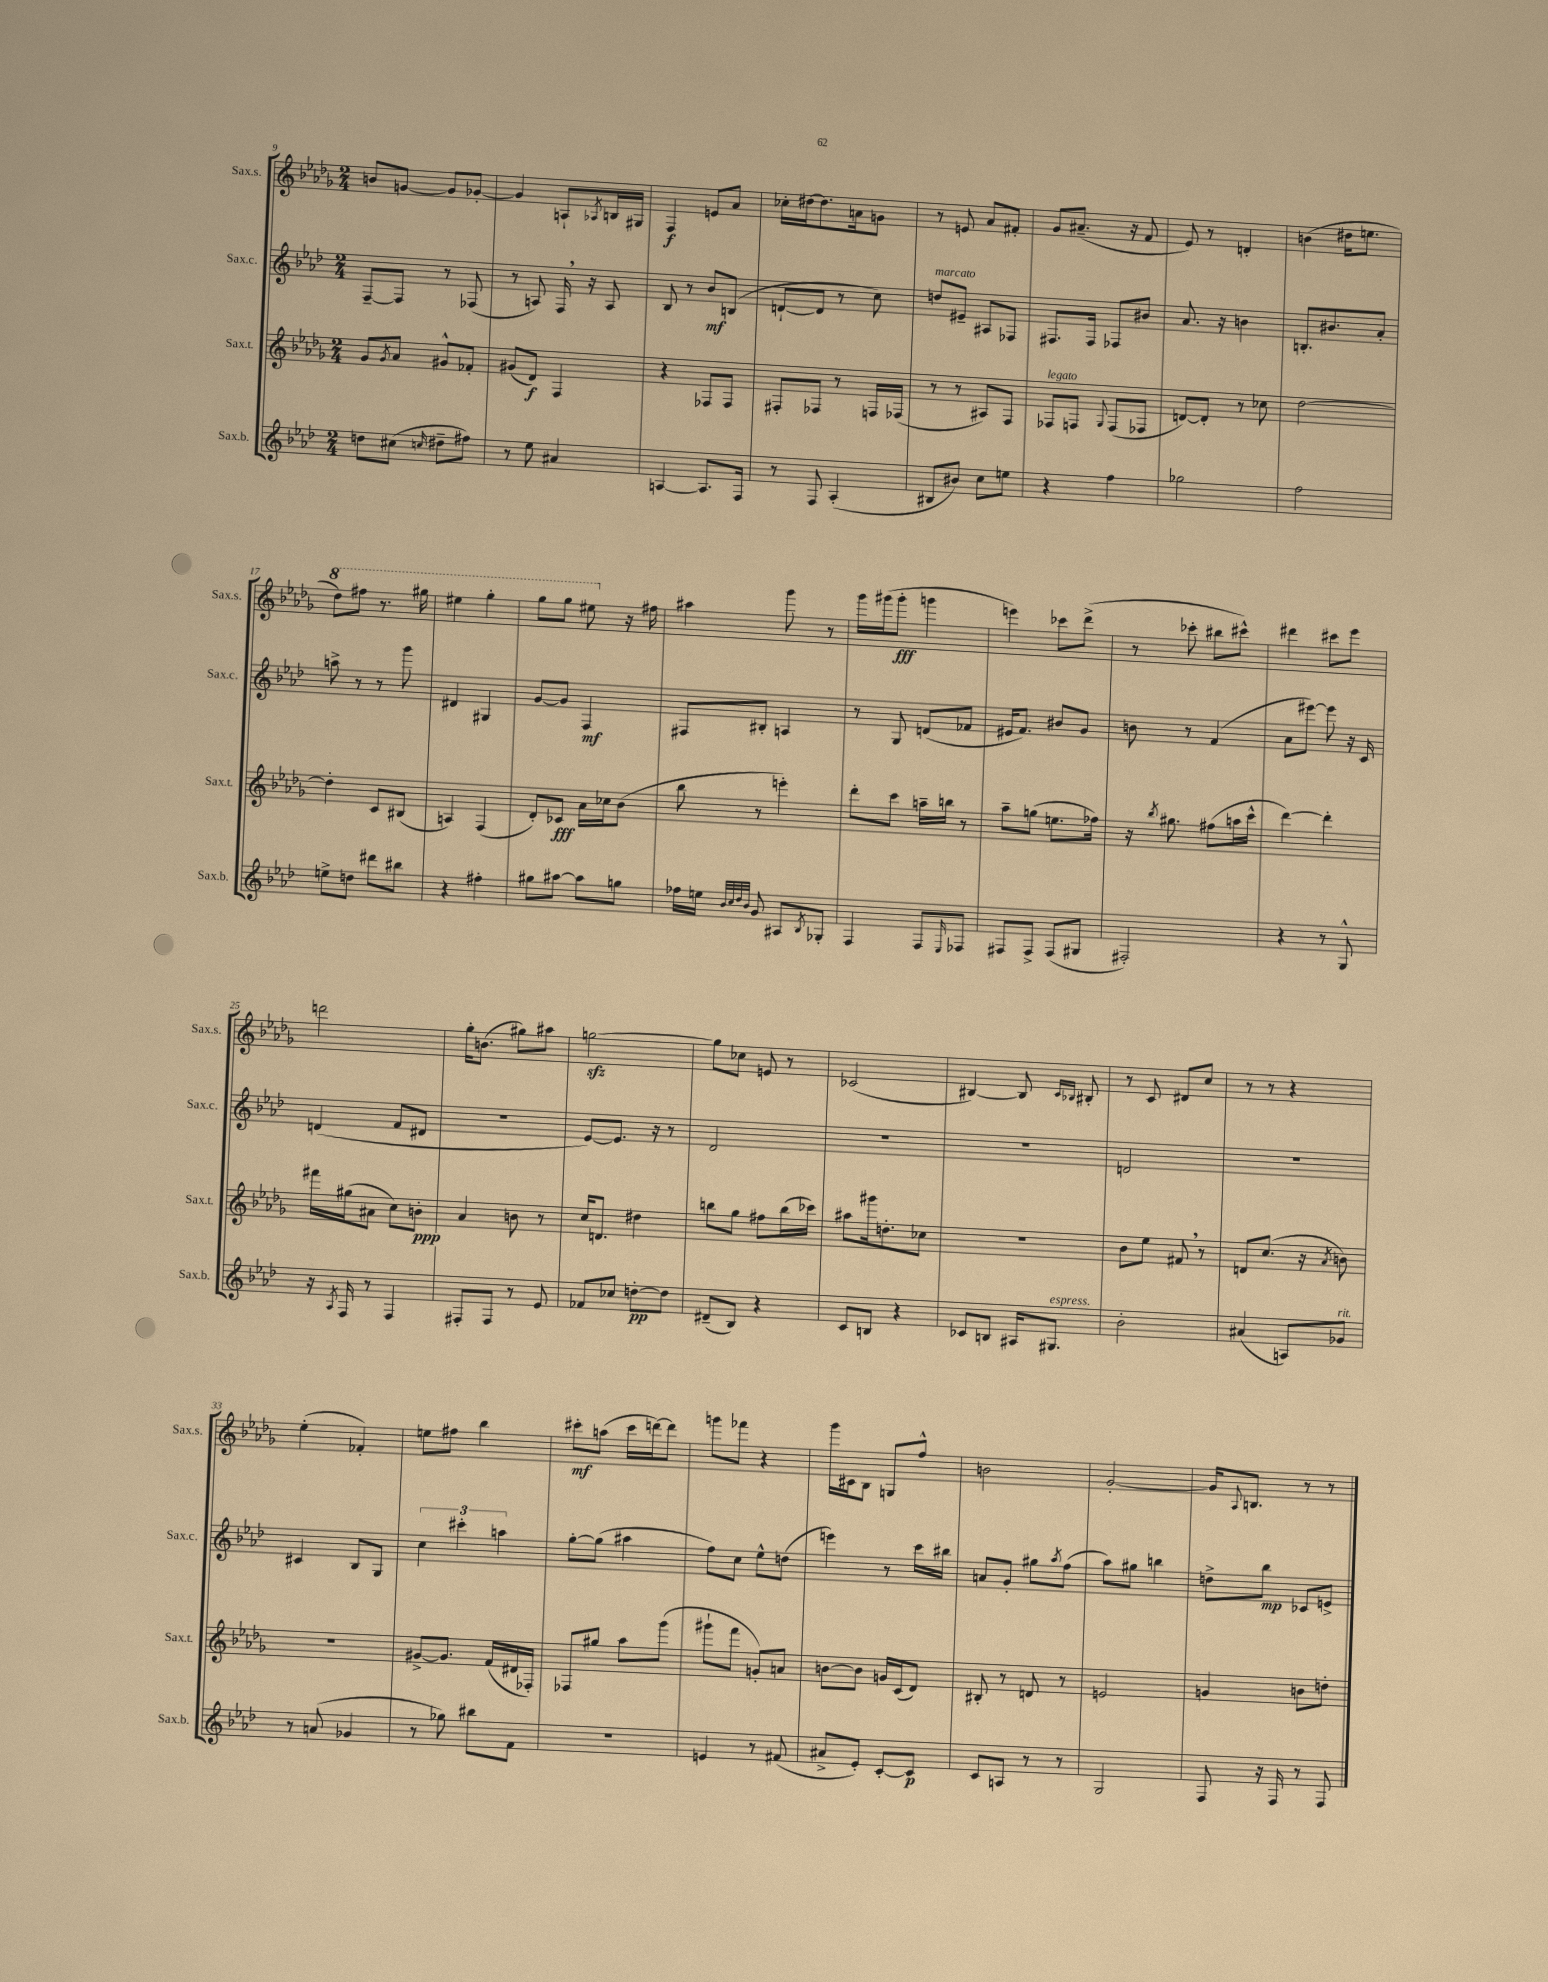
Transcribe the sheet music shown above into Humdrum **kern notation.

**kern	**kern	**kern	**kern
*staff4	*staff3	*staff2	*staff1
*clefG2	*clefG2	*clefG2	*clefG2
*k[b-e-a-d-]	*k[b-e-a-d-g-]	*k[b-e-a-d-]	*k[b-e-a-d-g-]
*M2/4	*M2/4	*M2/4	*M2/4
8dd	8g-	[8F~	8b
.	8qg-	.	.
(8cc#	8a-	8F]	[8g
16qqcc	.	.	.
8dd#~	8g#^^	8r	8g]
8ff#)	8f-'	(8F-	[8g-'
=	=	=	=
8r	(8g#	8r	4g-]
8ee-	8d-)	8A)	.
4a#	4F	16F	8A`
.	.	16r	.
.	.	.	8qA-
.	.	8A	16B
.	.	.	16G#
=	=	=	=
[4A	4r	8B-	4F
.	.	8r	.
8.A]	8F-	8b-	8e
.	8F-	(8B	8a-
16F	.	.	.
=	=	=	=
8r	8F#'	[8d`	16cc-'
.	.	.	[16dd#
8F	8F-	8d]	8.dd#]
(4A-'	8r	8r	.
.	.	.	16a
.	16F	8cc)	8g
.	(16F-	.	.
=	=	=	=
8B#	8r	8dd	8r
8b#)	8r	8e#~	8e
8cc	8A#)	8A#	8a-
8ee	8F	8F-	8f#'
=	=	=	=
4r	8F-	8.F#	8g-
.	8F	.	(8.a#~
.	.	16F#	.
.	8qqG-	.	.
4ff	(8F	8F-	.
.	.	.	16r
.	8F-	8b#	8f
=	=	=	=
2gg-	[8d)	8.a-	8e-)
.	8d']	.	8r
.	.	16r	.
.	8r	4b	4d'
.	8cc-	.	.
=	=	=	=
2ff	[2dd-	8.B'	(4b
.	.	8.b#	.
.	.	.	16dd#
.	.	.	8.ee
.	.	8a-'	.
=	=	=	=
8ee^	4dd-']	8aa^	8ddd-)
8dd	.	8r	8fff#
8ddd#	8c	8r	8.r
8bb#	(8B#	8ggg	.
.	.	.	16ggg#
=	=	=	=
4r	4A)	4d#	4eee#
4ff#'	(4F	4G#	4ggg-'
=	=	=	=
8gg#	8d-')	[8g	8ggg-
[8aa#	8c-	8g]	8ggg-
8aa#]	16a-	4F	8eee#
.	16cc-	.	.
8gg	(8b-	.	16r
.	.	.	16ff#
=	=	=	=
16ff-	8bb-	8F#	4aa#
16ee	.	.	.
32qqb-	.	.	.
32qqcc	.	.	.
32qqdd-	.	.	.
32qqb-	.	.	.
8g	8r	8B#'	.
8A#	4eee')	4A	8ggg-
8qB-	.	.	.
8G-'	.	.	8r
=	=	=	=
4F	8ddd-'	8r	16ggg-
.	.	.	(16ggg#
.	8ccc	8G	8ggg#'
8F	16aa~	(8d	4ggg
.	16bb	.	.
16qqE-	.	.	.
8F-	8r	8f-	.
=	=	=	=
8F#	8aa-~	16e#	4eee)
.	.	8.f)	.
8F#^	(8gg	.	.
(8F#	8.ee	8b#	8ccc-
8G#	.	8g	(8ddd-^
.	16ff-)	.	.
=	=	=	=
2F#')	16r	8b	8r
.	8qbb-	.	.
.	8.gg#	.	.
.	.	8r	8ccc-'
.	(8ff#	(4f	8bb#
.	16aa	.	8ccc#^^)
.	16ccc^^	.	.
=	=	=	=
4r	[4ddd-)	8a-	4ddd#
.	.	[8eee#)	.
8r	4ddd-']	8eee#]	8ccc#
8G^^	.	16r	8eee-
.	.	16c	.
=	=	=	=
16r	16fff#	(4d	2ddd
8qA-	.	.	.
16F	(16gg#	.	.
8r	8a#	.	.
4F	8cc)	8f	.
.	8b'	8d#	.
=	=	=	=
8F#'	4a-	2r	16gg-'
.	.	.	(8.b
8F#	.	.	.
8r	8b	.	8gg#)
8e-	8r	.	8aa#
=	=	=	=
8f-	16cc	[8e-)	[2gg
.	8.d	.	.
8cc-	.	8.e-]	.
[8dd'	4dd#	.	.
.	.	16r	.
8dd]	.	8r	.
=	=	=	=
(8d#~	8bb	2d-	8gg]
8B-)	8gg-	.	8cc-
4r	8ff#	.	8e
.	(16bb	.	8r
.	16ccc-)	.	.
=	=	=	=
8c	8aa#	2r	(2c-
8B	16ggg#	.	.
.	8.dd'	.	.
4r	.	.	.
.	8cc-	.	.
=	=	=	=
8c-	2r	2r	[4B#)
8B	.	.	.
16A#	.	.	8B#]
8.G#	.	.	.
.	.	.	16qqc
.	.	.	16qqB-
.	.	.	8B#'
=	=	=	=
2b-'	8b-	2d	8r
.	8ee-	.	8c
.	8f#	.	8d#
.	8r	.	8cc
=	=	=	=
(4a#	8d	2r	8r
.	(8.cc	.	8r
8A)	.	.	4r
.	16r	.	.
.	8qa-	.	.
8g-	8b)	.	.
=	=	=	=
8r	2r	4c#	(4ee-'
(8a	.	.	.
4g-	.	8B-	4f-')
.	.	8G	.
=	=	=	=
8r	[8g#^	6cc	8ee
8gg-)	8.g#]	.	8ff#
.	.	6ccc#'	.
8bb#	.	.	4bb-
.	(16f	.	.
.	.	6aa	.
8f	16d#	.	.
.	16F-')	.	.
=	=	=	=
2r	8F-	[8gg'	8ccc#'
.	8gg#	(8gg]	(8aa
.	8aa-	4aa#	16ccc#
.	.	.	[16ddd)
.	(8ggg-	.	8ddd]
=	=	=	=
4e	8ggg#`	8ff)	8ggg
.	8fff	8cc	8fff-
8r	8g')	8ee-^^	4r
(8f#	8a	(8dd	.
=	=	=	=
8a#^	[8b	4eee)	16ggg-
.	.	.	16c#
8e-')	8b]	.	8B-
[8c'	16g	8r	8G
.	(16c	.	.
8c]	8d-)	16ccc	8ff^^
.	.	16bb#	.
=	=	=	=
8c	8B#'	8a	2b
8A	8r	8g'	.
8r	8d	8gg#	.
.	.	8qaa-	.
8r	8r	(8ff	.
=	=	=	=
2G	2e	8aa-)	[2g-'
.	.	8gg#	.
.	.	4bb	.
=	=	=	=
8F	4g	8dd^	16g-]
.	.	.	8qqA-
.	.	.	8.B
16r	.	8bb-	.
16F	.	.	.
8r	8b	8c-	8r
8F	8dd'	8e^	8r
==	==	==	==
*-	*-	*-	*-
